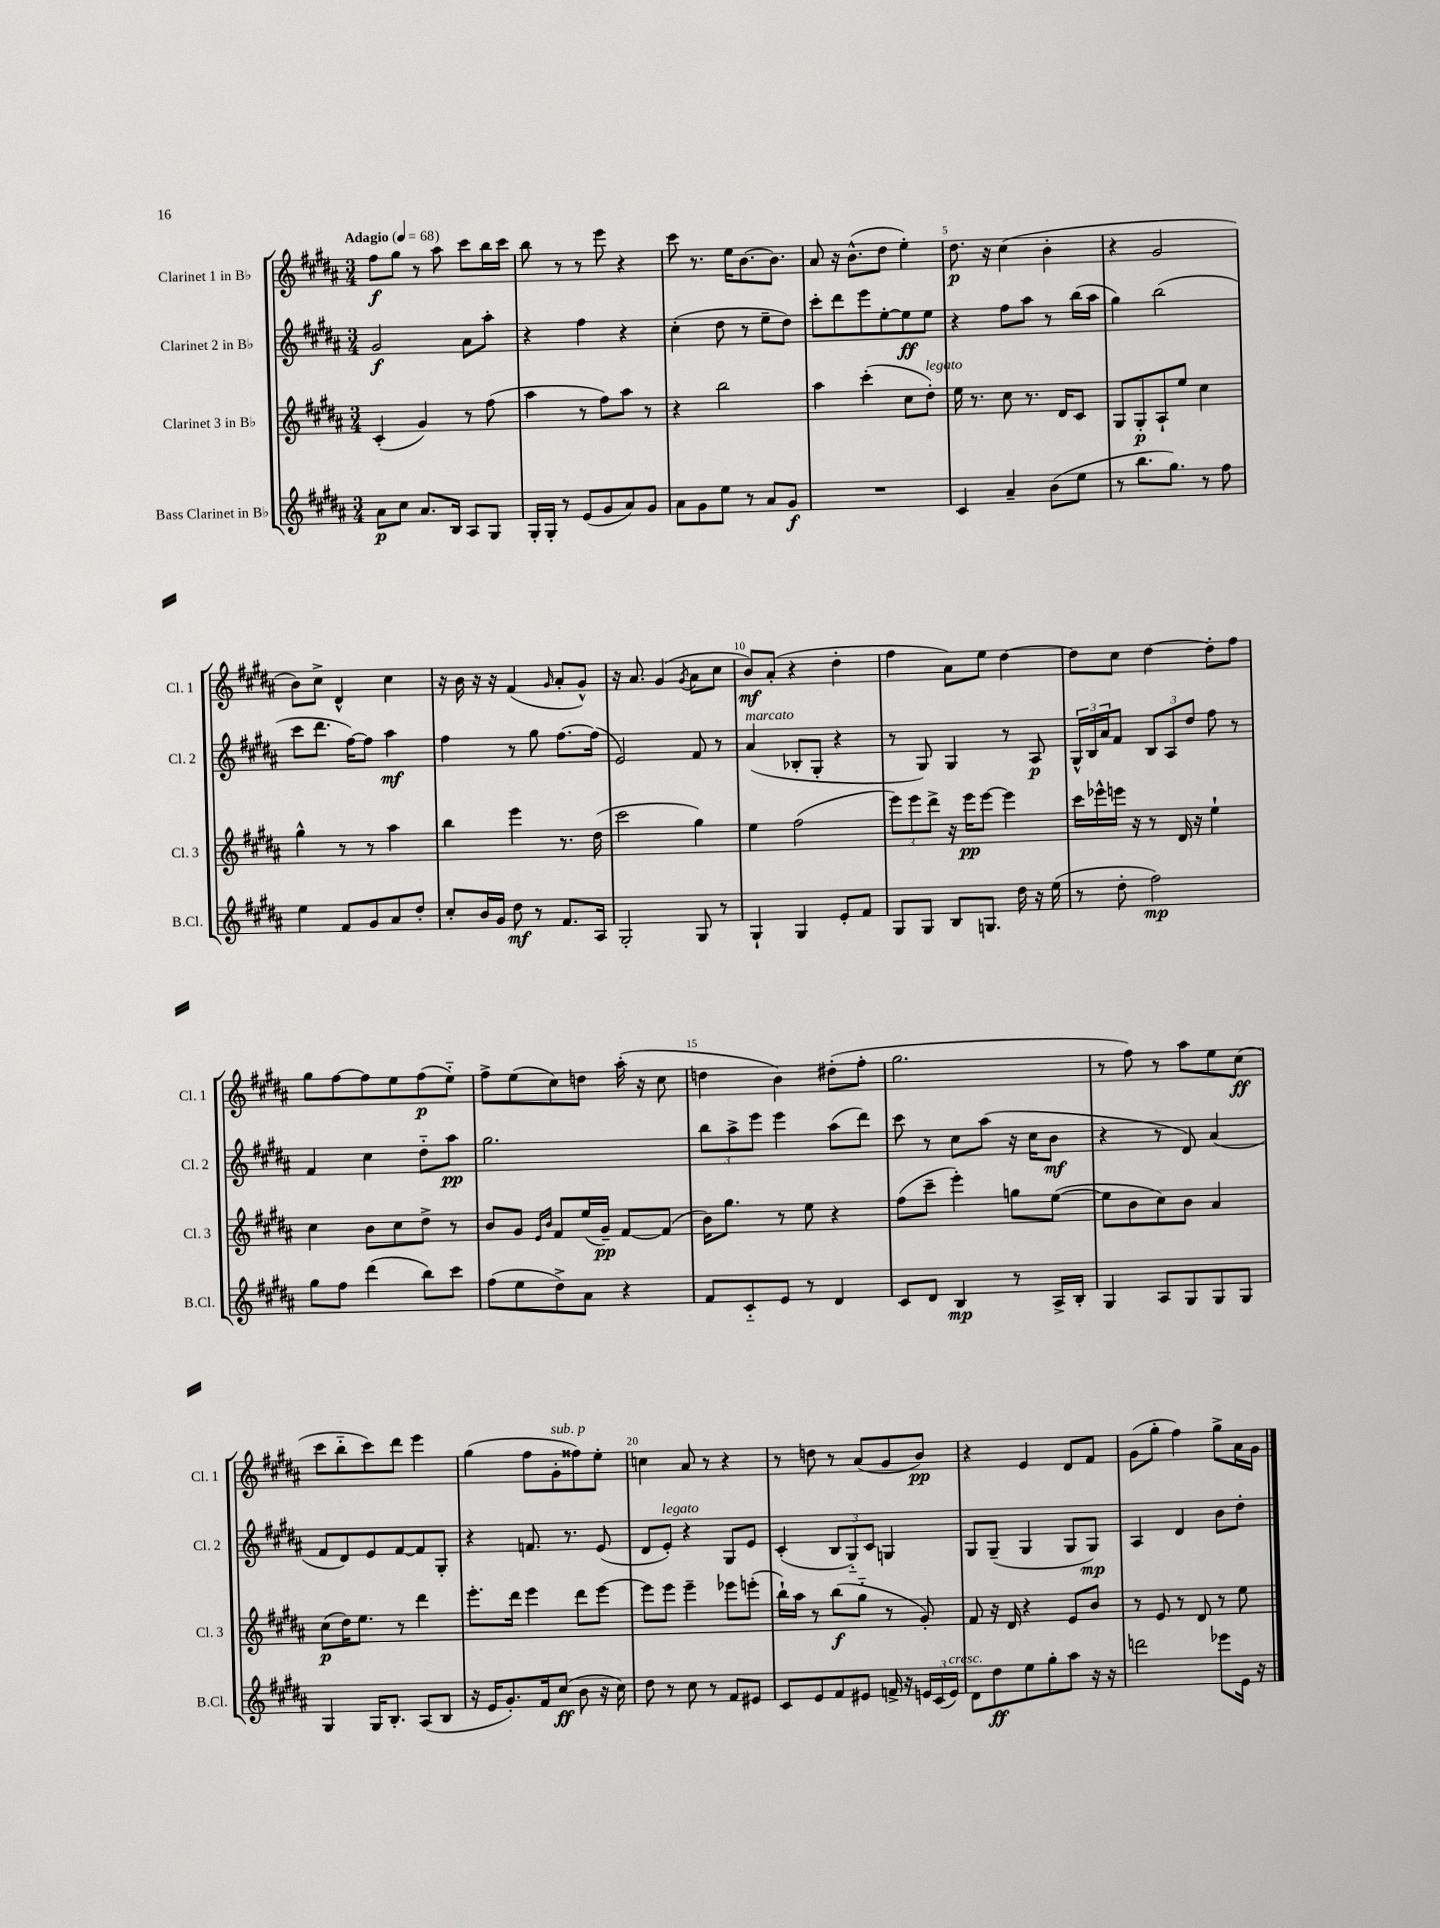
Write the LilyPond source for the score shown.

<<
\new StaffGroup <<
\new Staff = "s0" \with { instrumentName = "Clarinet 1 in Bb" shortInstrumentName = "Cl. 1" } {
    \clef treble \key b \major \numericTimeSignature \time 3/4 \tempo "Adagio" 4 = 68
    fis''8\f gis''8 r8 ais''8 cis'''8 b''16 cis'''16 |
    b''8 r8 r8 e'''8 r4 |
    cis'''8 r8. e''16 b'8.~ b'8. |
    ais'8 r16 b'8.-^( dis''8 e''4-.) |
    dis''8.\p r16 cis''4( b'4-. |
    r4 gis'2 |
    b'8) cis''8-> dis'4-^ cis''4 |
    r16 b'16 r16 r16 fis'4( \grace { gis'16 } ais'8-. gis'8-^) |
    r16 ais'8. gis'4( \acciaccatura { gis'8 } ais'8 cis''8 |
    b'8\mf) ais'8-.( r4 dis''4-. |
    fis''4 ais'8) e''8 dis''4~ |
    dis''8 cis''8 dis''4~ dis''8-. fis''8 |
    gis''8 fis''8~ fis''8 e''8 fis''8\p( e''8-_) |
    fis''8-> e''8( cis''8) d''8 ais''16-.( r16 cis''8 |
    d''4 b'4) dis''8-.( fis''8-. |
    gis''2. |
    r8 fis''8) r8 ais''8 e''8 cis''8\ff( |
    cis'''8 b''8-_ cis'''8) dis'''8 e'''4 |
    gis''4( fis''8 gis'8-.^\markup { \italic "sub. p" } fisis''8) e''8-. |
    c''4 ais'8 r8 r4 |
    r8 d''8 r8 ais'8( gis'8 b'8\pp) |
    r4 e'4 dis'8 fis'8 |
    gis'8( gis''8-. fis''4) gis''8-> ais'16 gis'16 \bar "|." |
}
\new Staff = "s1" \with { instrumentName = "Clarinet 2 in Bb" shortInstrumentName = "Cl. 2" } {
    \clef treble \key b \major \numericTimeSignature \time 3/4
    gis'2\f ais'8 ais''8-. |
    r4 fis''4 r4 |
    cis''4-.( dis''8 r8 e''8-- dis''8) |
    cis'''8-. dis'''8 e'''8 e''8~-. e''8\ff e''8 |
    r4 fis''8 ais''8 r8 b''16( ais''16 |
    gis''4) b''2( |
    cis'''8 dis'''8. fis''16~) fis''8 ais''4\mf |
    fis''4 r8 gis''8 fis''8.~ fis''16( |
    e'2) fis'8 r8 |
    ais'4^\markup { \italic "marcato" }( bes8-. gis8-. r4 |
    r8 gis8) gis4 r8 ais8\p |
    \tuplet 3/2 { gis16-^ b16 ais'16 } fis'8 \tuplet 3/2 { b8 ais8 dis''8 } fis''8 r8 |
    fis'4 cis''4 dis''8-_ ais''8\pp |
    gis''2. |
    \tuplet 3/2 { b''8 ais''8-> e'''8 } e'''4 ais''8( dis'''8) |
    cis'''8 r8 cis''8 ais''8( r16 cis''16 b'8\mf |
    r4 r8 dis'8) ais'4( |
    fis'8 dis'8) e'8 fis'8~ fis'8 gis8-. |
    r4 f'8. r8. e'8( |
    dis'8 e'8-.^\markup { \italic "legato" }) r4 gis8 e'8 |
    cis'4-.( \tuplet 3/2 { b8 gis8-_) cis'8 } g4 |
    gis8 gis8--( gis4 gis8 gis8\mp) |
    ais4 dis'4 b'8 dis''8-. \bar "|." |
}
\new Staff = "s2" \with { instrumentName = "Clarinet 3 in Bb" shortInstrumentName = "Cl. 3" } {
    \clef treble \key b \major \numericTimeSignature \time 3/4
    cis'4-.( gis'4) r8 fis''8( |
    ais''4 r8 fis''8) ais''8 r8 |
    r4 b''2 |
    ais''4 cis'''4-.( cis''8 dis''8-.^\markup { \italic "legato" }) |
    e''16 r8. cis''8 r8. dis'16 cis'8 |
    gis8 gis8-.\p ais8-! e''8 cis''4 |
    gis''4-^ r8 r8 ais''4 |
    b''4 e'''4 r8. dis''16( |
    cis'''2 gis''4) |
    e''4 fis''2( |
    \tuplet 3/2 { e'''8) e'''8 dis'''8-> } r16 e'''16\pp e'''8~ e'''4 |
    cis'''16 ees'''16-^ e'''16 r16 r8 dis'16 r16 e''4-! |
    cis''4 b'8 cis''8 dis''8-> r8 |
    b'8 gis'8 \grace { e'16 b'16 } fis'8 e''16( gis'16--\pp) fis'8~ fis'8( |
    b'16) gis''8. r8 e''8 r4 |
    fis''8( cis'''8-- e'''4-.) g''8 e''8~( |
    e''8 b'8 cis''8) b'8 ais'4 |
    cis''8\p( dis''16) e''8. r8 dis'''4 |
    e'''8.-. dis'''16 e'''4 dis'''8 e'''8~ |
    e'''8 e'''8 e'''4-- ees'''8 e'''8-.( |
    b''16-!) ais''16 r8 b''8\f( gis''8-_ r8 gis'8-.) |
    fis'8 r16 dis'16 r4 e'8 b'8 |
    r8 e'8 r8 dis'8 r8 e''8 \bar "|." |
}
\new Staff = "s3" \with { instrumentName = "Bass Clarinet in Bb" shortInstrumentName = "B.Cl." } {
    \clef treble \key b \major \numericTimeSignature \time 3/4
    ais'8\p cis''8 ais'8. b16 ais8 gis8 |
    gis16-. gis16-. r8 e'8( gis'8 ais'8) gis'8 |
    ais'8 gis'8 e''8 r8 ais'8 gis'8\f |
    R2. |
    cis'4 ais'4-- b'8( e''8 |
    r8 b''8. gis''8.) r8 fis''8 |
    e''4 fis'8 gis'8 ais'8 dis''8-. |
    cis''8-. b'16 gis'16 dis''8\mf r8 fis'8. ais16 |
    gis2-. gis8 r8 |
    gis4-! gis4 e'8-. fis'8 |
    gis8 gis8 b8 g8. dis''16 r16 e''16( |
    r8 dis''8-. fis''2\mp) |
    gis''8 fis''8 dis'''4( b''8) cis'''8 |
    fis''8( e''8 dis''8->) ais'8 r4 |
    fis'8 cis'8-_ e'8 r8 dis'4 |
    cis'8 dis'8 b4\mp r8 ais16-> b16-. |
    gis4 ais8 gis8 gis8 gis8 |
    gis4 gis16 b8.-. ais8( b8 |
    r16 e'16 gis'8.-.) fis'16 cis''8\ff( b'8 r16 cis''16) |
    dis''8 r8 cis''8 r8 fis'8 eis'8 |
    cis'8 e'8 fis'8 eis'8 f'16-> r16 \tuplet 3/2 { e'16 cis'16( e'16^\markup { \italic "cresc." }) } |
    dis'8 dis''8\ff e''8 gis''8-. ais''8 r16 r16 |
    d'''2 ees'''8 e'16 r16 \bar "|." |
}
>>
>>
\layout { \context { \Score \override BarNumber.break-visibility = ##(#f #t #t) barNumberVisibility = #(every-nth-bar-number-visible 5) } }
